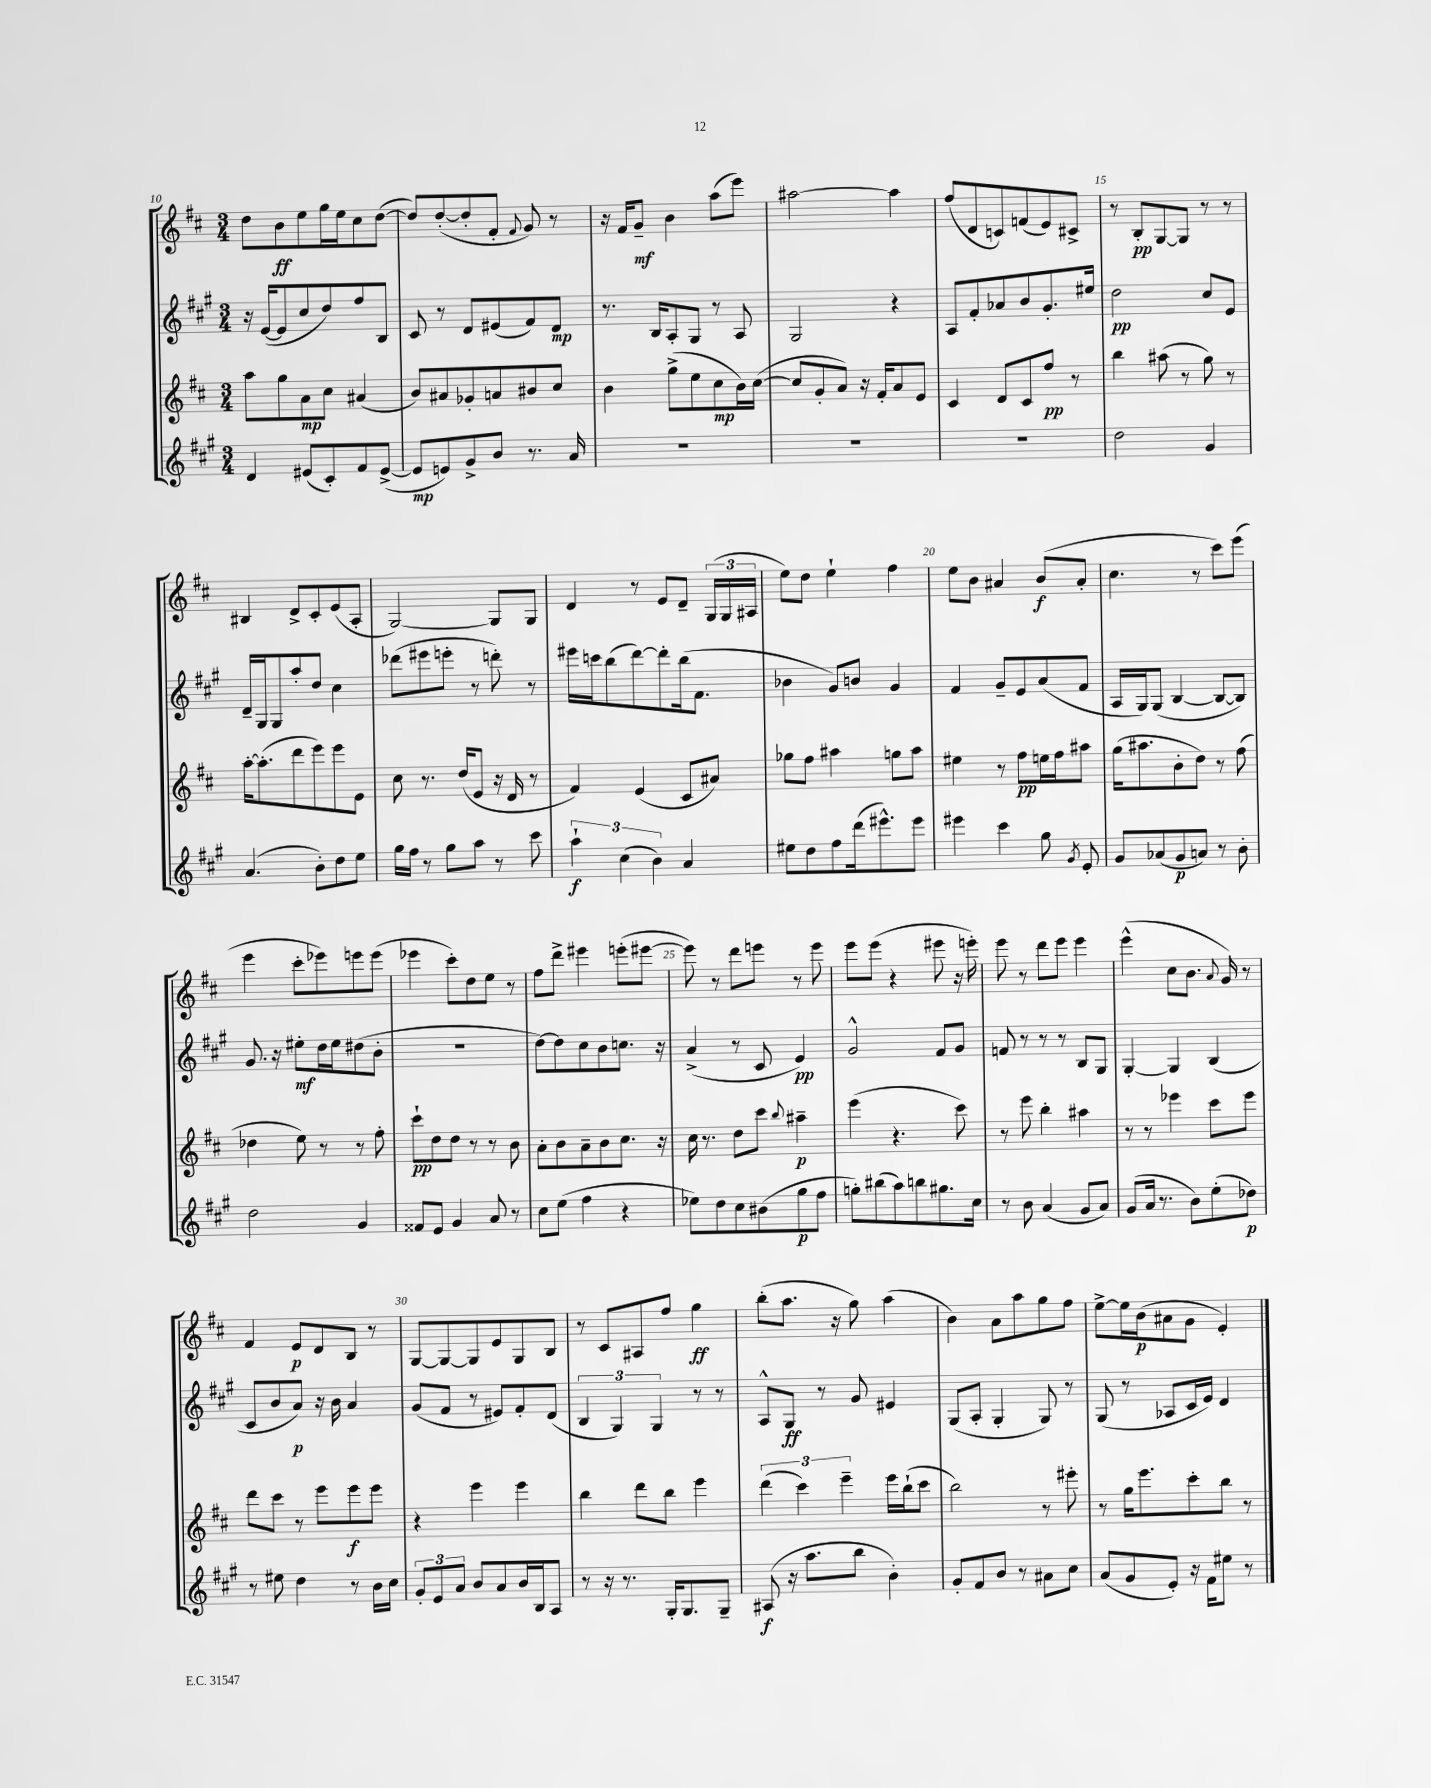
<<
\new StaffGroup <<
\new Staff = "s0" {
    \clef treble \key d \major \numericTimeSignature \time 3/4
    \autoBeamOff d''8[ b'8\ff e''8 g''16 e''16 cis''8 d''8]~( |
    d''8[) d''8~-.( d''8-. fis'8]-. \appoggiatura { fis'8 } g'8) r8 |
    r16 fis'16[ g'8]--\mf b'4 a''8[( e'''8]) |
    ais''2~ ais''4 |
    fis''8[( d'8 c'8) f'8( e'8) cis'8]-> |
    r8 b8[-.\pp g8~ g8] r8 r8 |
    bis4 d'8[-> cis'8-. e'8( a8]-. |
    g2~) g8[ g8] |
    d'4 r8 e'8[ d'8]-- \tuplet 3/2 { g16[( g16 ais16] } |
    e''8[) d''8] e''4-! fis''4 |
    e''8[ b'8] ais'4 b'8[\f( ais'8]-. |
    cis''4. r8 cis'''8[) e'''8]( |
    e'''4 cis'''8[-. ees'''8) e'''8 e'''8]( |
    ees'''4 cis'''8[-.) d''8 e''8] r8 |
    fis''8[ d'''8]-> eis'''4 e'''8[-.( eis'''8]~ |
    eis'''8) r8 d'''8[ e'''8] r8 e'''8 |
    e'''8[ e'''8]( r4 eis'''8 r16 e'''16-.) |
    e'''8 r8 d'''8[ e'''8] e'''4 |
    e'''4-^( cis''8[ b'8.] \appoggiatura { a'8 } g'16) r8 |
    fis'4 e'8[\p d'8 b8] r8 |
    g8[~ g8~ g8 e'8 g8 b8] |
    r8 cis'8[ ais8 fis''8] g''4\ff |
    b''8[-.( a''8.] r16 g''8) a''4( |
    b'4) a'8[ a''8 g''8 fis''8] |
    e''8[~-> e''16 b'16\p( ais'8 g'8] e'4-.) \bar "|." |
}
\new Staff = "s1" {
    \clef treble \key a \major \numericTimeSignature \time 3/4
    \autoBeamOff r16 e'16[~( e'8 cis''8 d''8) fis''8 b8] |
    cis'8 r8 d'8[ eis'8( fis'8) d'8]\mp |
    r8. b16[ a8-. gis8] r8 a8 |
    gis2 r4 |
    a8[ fis'8-. aes'8 b'8 gis'8.-. eis''16] |
    d''2\pp cis''8[ e'8] |
    d'16[-- gis16 gis8 a''8-. d''8] cis''4 |
    des'''8[( eis'''8 e'''8]-. r8 d'''8-.) r8 |
    eis'''16[ c'''16 b''8( d'''8~) d'''8-. b''16( fis'8.] |
    bes'4 gis'8[) b'8] gis'4 |
    fis'4 gis'8[-- e'8 a'8( fis'8] |
    a16[ gis16) gis8]( b4~ b8[~ b8]) |
    gis'8. r16 eis''8[-.\mf d''16 eis''16 dis''8( b'8]-. |
    R2. |
    d''8[~) d''8 cis''8 b'8 c''8.] r16 |
    a'4->( r8 cis'8 e'4\pp) |
    gis'2-^ fis'8[ gis'8] |
    f'8 r8 r8 r8 b8[ gis8] |
    gis4~-. gis4 b4( |
    cis'8[ b'8 a'8]\p) r16 b'16 a'4 |
    gis'8[( fis'8] r8 eis'8[) fis'8-. d'8]( |
    \tuplet 3/2 { b4 gis4) gis4 } r8 r8 |
    a8[-^ gis8]\ff r8 gis'8 eis'4 |
    gis8[( a8]-. gis4-. gis8) r8 |
    gis8( r8 aes8[ cis'16 e'16]) d'4 \bar "|." |
}
\new Staff = "s2" {
    \clef treble \key d \major \numericTimeSignature \time 3/4
    \autoBeamOff a''8[ g''8 a'8\mp cis''8] ais'4( |
    b'8[) ais'8 ges'8-. a'8 bis'8 cis''8] |
    b'4 g''8[->( e''8 cis''8\mp b'16) cis''16]~( |
    cis''8[ g'8-. a'8]) r16 fis'16[-. a'8 e'8] |
    cis'4 d'8[ cis'8 fis''8]\pp r8 |
    b''4 ais''8( r8 g''8) r8 |
    a''16[~-. a''8.-.( d'''8 e'''8) e'''8 e'8] |
    cis''8 r8. d''16[( e'8] r16 d'16 r8 |
    fis'4) e'4( cis'8[ ais'8]) |
    ges''8[ fis''8] ais''4 g''8[ ais''8] |
    eis''4 r8 fis''8[\pp e''16 fis''16 ais''8] |
    g''16[( ais''8. b'8-. d''8]) r8 fis''8( |
    des''4 e''8) r8 r8 fis''8-. |
    cis'''8[-!\pp d''8 d''8] r8 r8 b'8 |
    a'8[-. b'8 a'8-- b'8 cis''8.] r16 |
    cis''16 r8. d''8[ cis'''8] \appoggiatura { b''8 } ais''4--\p |
    e'''4( r4. cis'''8) |
    r8 e'''8 b''4-. ais''4 |
    r8 r8 ees'''4 cis'''8[ ees'''8] |
    d'''8[ cis'''8] r8 e'''8[ e'''8\f e'''8] |
    r4 e'''4 e'''4 |
    b''4 d'''8[ b''8] e'''4 |
    \tuplet 3/2 { d'''4( cis'''4) e'''4-- } e'''16[ b''16-!( cis'''8] |
    b''2) r8 eis'''8-. |
    r8 g''16[ e'''8. cis'''8-. b''8] r8 \bar "|." |
}
\new Staff = "s3" {
    \clef treble \key a \major \numericTimeSignature \time 3/4
    \autoBeamOff d'4 eis'8[( cis'8-.) fis'8 eis'8]~->( |
    eis'8[\mp e'8) gis'8-> b'8] r8. a'16 |
    R2. |
    R2. |
    R2. |
    d''2 gis'4 |
    a'4.( b'8[-.) d''8 e''8] |
    gis''16[ fis''16] r8 gis''8[ a''8] r8 cis'''8 |
    \tuplet 3/2 { a''4-!\f cis''4( b'4) } a'4 |
    eis''8[ d''8 fis''8 d'''16( eis'''8.-^) eis'''8] |
    eis'''4 cis'''4 gis''8 \acciaccatura { gis'8 } e'8-. |
    gis'8[ aes'8( gis'8\p a'8]) r8 b'8-. |
    d''2 gis'4 |
    fisis'8[ e'8] gis'4 a'8 r8 |
    cis''8[ e''8]( fis''4 r4 |
    ees''8[) d''8 cis''8 bis'8( gis''8\p fis''8] |
    g''8[-.) bis''8( a''8) b''8 gis''8. cis''16] |
    r8 b'8 a'4( gis'8[ a'8]) |
    gis'8[( a'16] r8. b'8[) e''8-.( des''8]\p) |
    r8 eis''8 d''4 r8 b'16[ cis''16] |
    \tuplet 3/2 { gis'8[-. e'8 a'8] } b'8[ a'8 b'16 b16 a8] |
    r8 r16 r8. gis16[-. gis8. gis8]-- |
    ais8\f( r16 a''8.[ b''8] b'4-.) |
    gis'8[-. fis'8 b'8] r8 ais'8[ cis''8] |
    a'8[( gis'8 e'8]-.) r16 fis'16[ eis''8] r8 \bar "|." |
}
>>
>>
\layout { \context { \Score currentBarNumber = #10 \override BarNumber.break-visibility = ##(#f #t #t) barNumberVisibility = #(every-nth-bar-number-visible 5) } }
